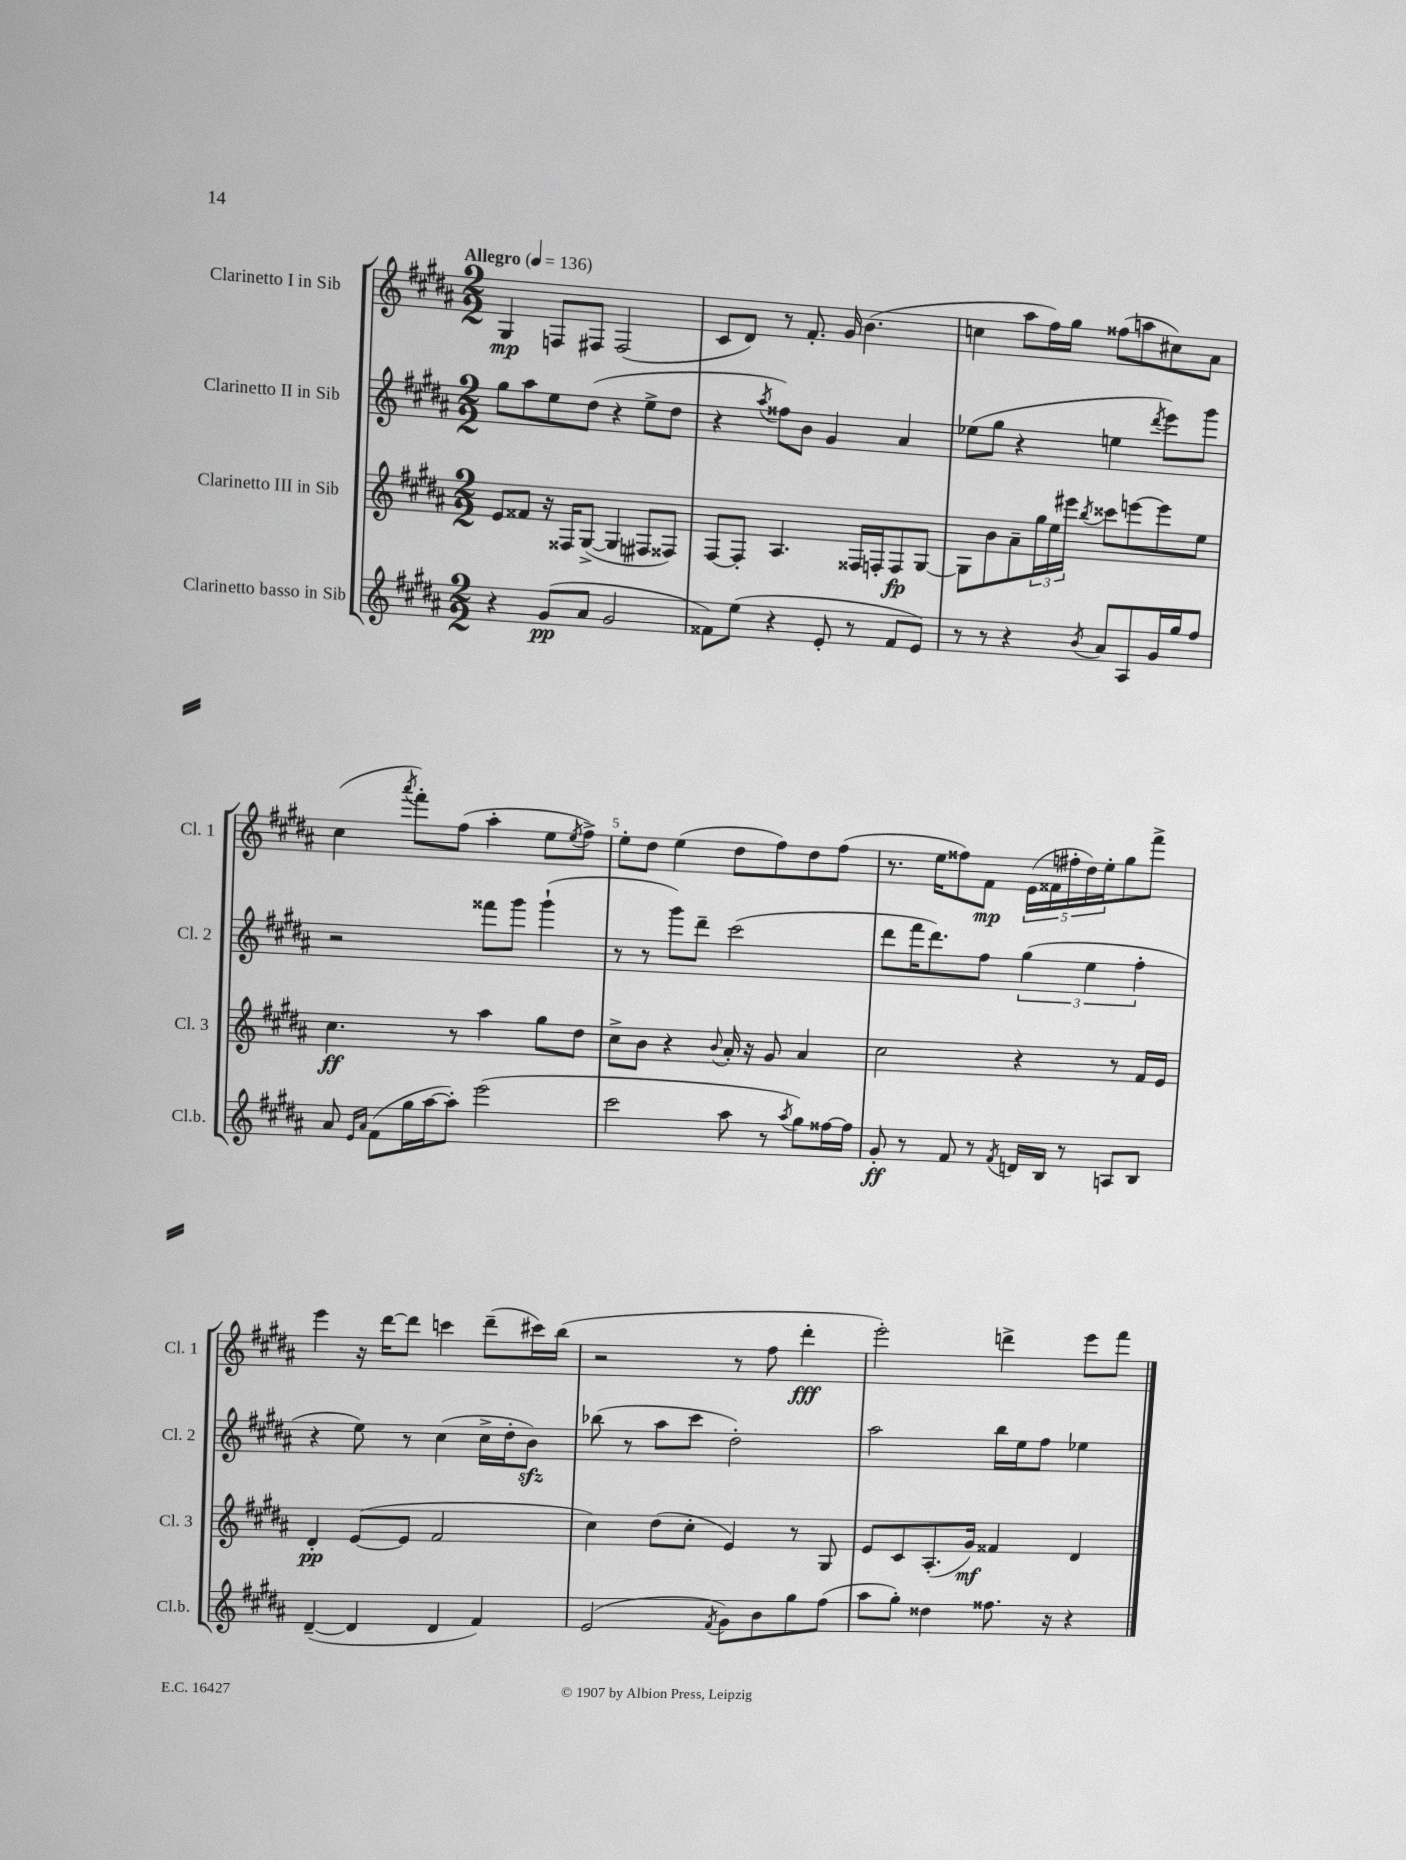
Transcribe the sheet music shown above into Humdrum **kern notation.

**kern	**dynam	**kern	**dynam	**kern	**kern	**dynam
*part4	*part4	*part3	*part3	*part2	*part1	*part1
*staff4	*staff4	*staff3	*staff3	*staff2	*staff1	*staff1
*I"Clarinetto basso in Sib	*	*I"Clarinetto III in Sib	*	*I"Clarinetto II in Sib	*I"Clarinetto I in Sib	*
*I'Cl.b.	*	*I'Cl. 3	*	*I'Cl. 2	*I'Cl. 1	*
*clefG2	*	*clefG2	*	*clefG2	*clefG2	*
*k[f#c#g#d#a#]	*	*k[f#c#g#d#a#]	*	*k[f#c#g#d#a#]	*k[f#c#g#d#a#]	*
*M2/2	*	*M2/2	*	*M2/2	*M2/2	*
*MM136	*	*MM136	*	*MM136	*MM136	*
=1	=1	=1	=1	=1	=1	=1
!	!	!	!	!	!LO:TX:a:B:t=Allegro	!
4r	.	8e/L	.	8gg#\L	4G#/	mp
.	.	8f##X/J	.	8aa#\	.	.
(8g#/L	pp	16r	.	8ee\	8Fn/L	.
.	.	16F##X/KL	.	.	.	.
8a#/J	.	([8G#^/J	.	(8dd#\J	8F#X/J	.
2g#/	.	4G#/]	.	4r	(2F#/	.
.	.	8F#X/L	.	8ee^\L	.	.
.	.	8F##X/J)	.	8dd#\J	.	.
=2	=2	=2	=2	=2	=2	=2
8f##X\L)	.	[8F#/L	.	4r	8c#/L	.
(8ee\J	.	8F#'/J]	.	.	8d#/J)	.
.	.	.	.	8qaa#/	.	.
4r	.	4.A#/	.	8ff##X\L)	8r	.
.	.	.	.	8b\J	8.f#'/	.
8e'/	.	.	.	4g#/	.	.
.	.	.	.	.	16g#/	.
8r	.	16F##X/LL	.	.	(4.b\	.
.	.	16Fn'/J	.	.	.	.
8f##/L	.	8F/	fp	4a#/	.	.
8e/J)	.	[8G#/J	.	.	.	.
=3	=3	=3	=3	=3	=3	=3
8r	.	8G#\L]	.	(8ee-X\L	4ccn\	.
8r	.	8b\	.	8gg#\J	.	.
4r	.	8a#~\	.	4r	8aa#\L	.
.	.	24gg#\L	.	.	16ff#\L)	.
.	.	24ee\	.	.	.	.
.	.	.	.	.	16gg#\JJ	.
.	.	24eee#X\JJ	.	.	.	.
8qb/	.	8qbb/	.	.	.	.
8a#/L	.	8ccc##X\L	.	4een\	(8ff##X\L	.
8A#/	.	[8eeen\	.	.	8aan\	.
.	.	.	.	8qddd#/	.	.
16g#/L	.	8eee\]	.	8eee\L)	8cc#X\)	.
16gg#/J	.	.	.	.	.	.
8ff#/J	.	8ee\J	.	8ggg#\J	8a#\J	.
!!LO:LB:g=z
=4	=4	=4	=4	=4	=4	=4
8a#/	.	4.cc#\	ff	2r	(4cc#\	.
16qqe/LL	.	.	.	.	.	.
16qqa#/JJ	.	.	.	.	.	.
(8f#\L	.	.	.	.	.	.
.	.	.	.	.	8qaaa#/	.
16gg#\L	.	.	.	.	8fff#'\L)	.
[16aa#\J	.	.	.	.	.	.
8aa#'\J])	.	8r	.	.	(8ff#\J	.
(2eee\	.	4aa#\	.	8fff##X\L	4aa#'\	.
.	.	.	.	8ggg#\J	.	.
.	.	8gg#\L	.	(4ggg#`\	8ee\L	.
.	.	.	.	.	8qee/	.
.	.	8dd#\J	.	.	8ff#^\J)	.
=5	=5	=5	=5	=5	=5	=5
2ccc#\	.	8cc#^\L	.	8r	8ee'\L	.
.	.	8b\J	.	8r	8dd#\J	.
.	.	4r	.	8ggg#\L)	(4ee\	.
.	.	.	.	8ddd#~\J	.	.
.	.	8qqb/	.	.	.	.
8aa#\	.	16a#'/	.	(2ccc#\	8dd#\L	.
.	.	16r	.	.	.	.
8r	.	8g#/	.	.	8ff#\)	.
8qaa#/	.	.	.	.	.	.
8gg#\L)	.	4a#/	.	.	8dd#\	.
[16ff##X\L	.	.	.	.	(8ff#\J	.
16ff##\JJ]	.	.	.	.	.	.
=6	=6	=6	=6	=6	=6	=6
8g#'/	ff	2cc#\	.	8ddd#\L	8.r	.
8r	.	.	.	16fff#\K	.	.
.	.	.	.	8.ddd#\)	16ee\KL	.
8f#/	.	.	.	.	8ff##X\)	.
8r	.	.	.	8ff#\J	8f#\J	mp
8qf#/	.	.	.	.	.	.
16dn/LL	.	4r	.	(6gg#\	(20e\LL	.
.	.	.	.	.	20f##X\	.
16B/JJ	.	.	.	.	.	.
.	.	.	.	.	20ff#X'\	.
8r	.	.	.	.	.	.
.	.	.	.	.	20dd#\)	.
.	.	.	.	6ee\	.	.
.	.	.	.	.	20ee'\J	.
8An/L	.	8r	.	.	8gg#\	.
.	.	.	.	6ff#'\	.	.
8B/J	.	16f#/LL	.	.	8fff#^\J	.
.	.	16e/JJ	.	.	.	.
!!LO:LB:g=z
=7	=7	=7	=7	=7	=7	=7
([4d#~/	.	4d#'/	pp	4r	4eee\	.
4d#/]	.	([8e/L	.	8ee\)	16r	.
.	.	.	.	.	[16ddd#\KL	.
.	.	8e/J]	.	8r	8ddd#\J]	.
4d#/	.	2f#/	.	(4cc#\	4cccn\	.
4f#/)	.	.	.	16cc#^\LL	(8ddd#~\L	.
.	.	.	.	16dd#'\J	.	.
.	.	.	.	8bzz\J)	16ccc#X\L)	.
.	.	.	.	.	(16bb\JJ	.
=8	=8	=8	=8	=8	=8	=8
(2e/	.	4cc#\)	.	(8bb-X\	2r	.
.	.	.	.	8r	.	.
.	.	(8dd#\L	.	8aa#\L	.	.
.	.	8cc#'\J	.	8ccc#\J	.	.
8qf#/	.	.	.	.	.	.
8g#\L)	.	4e/)	.	2dd#'\)	8r	.
8b\	.	.	.	.	8ff#\	.
8gg#\	.	8r	.	.	4ddd#'\	fff
(8ff#\J	.	8G#/	.	.	.	.
=9	=9	=9	=9	=9	=9	=9
8aa#\L	.	8e/L	.	2aa#\	2eee'\)	.
8gg#'\J)	.	8c#/	.	.	.	.
4dd##X\	.	(8.A#'/	.	.	.	.
.	.	16g#/Jk)	mf	.	.	.
8.ff##X\	.	4f##X/	.	16bb\LL	4dddn^\	.
.	.	.	.	16ee\J	.	.
.	.	.	.	8ff#\J	.	.
16r	.	.	.	.	.	.
4r	.	4d#/	.	4ee-X\	8eee\L	.
.	.	.	.	.	8fff#\J	.
==	==	==	==	==	==	==
*-	*-	*-	*-	*-	*-	*-
